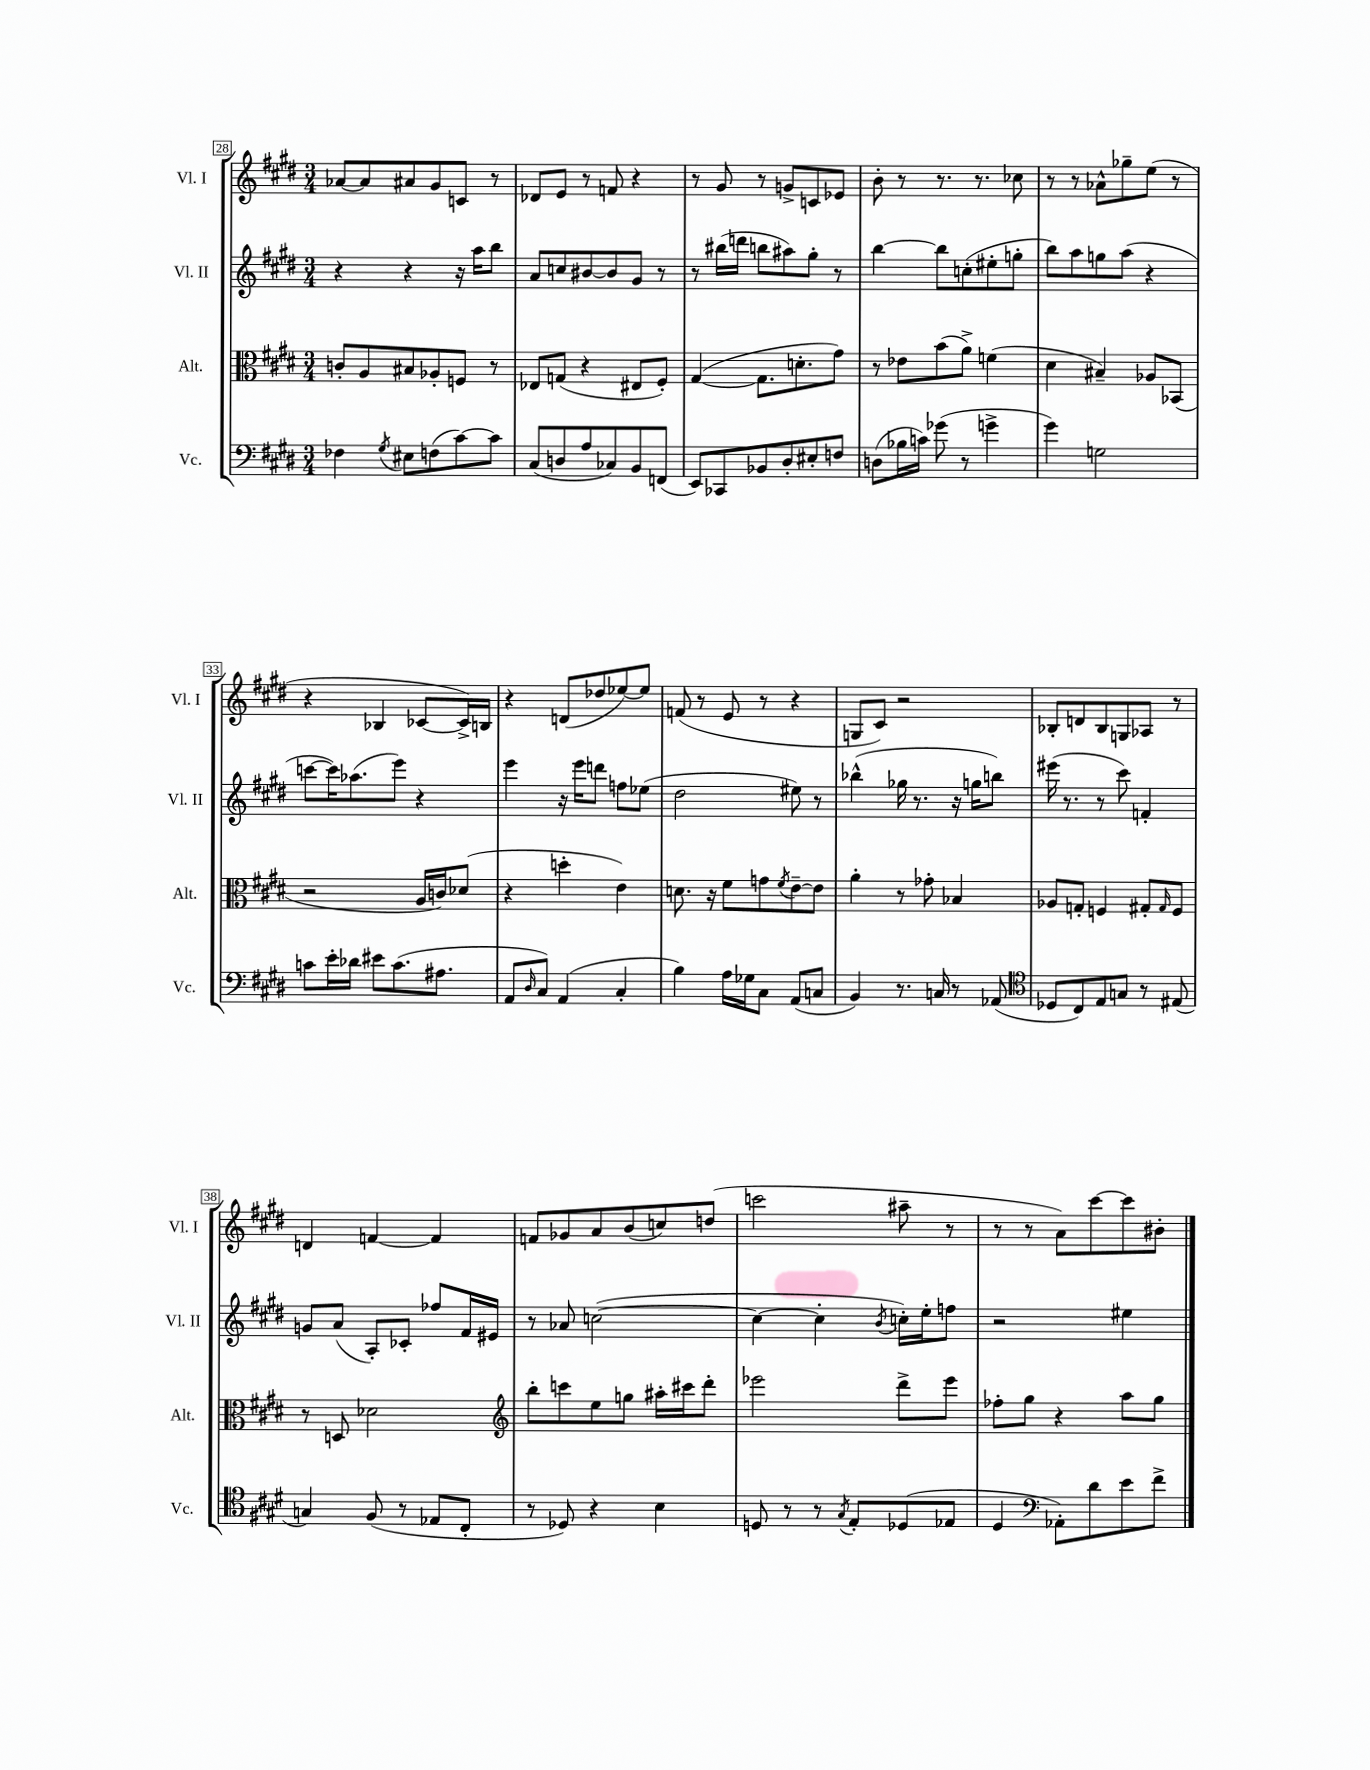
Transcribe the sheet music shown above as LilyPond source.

<<
\new StaffGroup <<
\new Staff = "s0" \with { instrumentName = "Vl. I" shortInstrumentName = "Vl. I" } {
    \clef treble \key e \major \numericTimeSignature \time 3/4
    aes'8~ aes'8 ais'8 gis'8 c'8 r8 |
    des'8 e'8 r8 f'8 r4 |
    r8 gis'8 r8 g'8-> c'8 ees'8 |
    b'8-. r8 r8. r8. ces''8 |
    r8 r8 aes'8-^ ges''8-- e''8( r8 |
    r4 bes4 ces'8~ ces'16->) b16 |
    r4 d'8( des''8 ees''8~) ees''8 |
    f'8( r8 e'8 r8 r4 |
    g8 cis'8) r2 |
    bes8-. d'8 bes8 g8 aes8 r8 |
    d'4 f'4~ f'4 |
    f'8 ges'8 a'8 b'8( c''8) d''8( |
    c'''2 ais''8-- r8 |
    r8 r8 a'8) cis'''8~ cis'''8 bis'8-. \bar "|." |
}
\new Staff = "s1" \with { instrumentName = "Vl. II" shortInstrumentName = "Vl. II" } {
    \clef treble \key e \major \numericTimeSignature \time 3/4
    r4 r4 r16 a''16 b''8 |
    a'8 c''8 bis'8~ bis'8 gis'8 r8 |
    r8 bis''16( d'''16 b''8 ais''8) gis''8-. r8 |
    b''4~ b''8 c''8-.( eis''8-. g''8-. |
    b''8) a''8 g''8 a''8( r4 |
    c'''8~ c'''16) aes''8.( e'''8) r4 |
    e'''4 r16 e'''16 d'''8 f''8 ees''8( |
    dis''2 eis''8) r8 |
    bes''4-^( ges''16 r8. r16 g''16 b''8) |
    eis'''16( r8. r8 cis'''8) f'4-. |
    g'8 a'8( a8-.) ces'8-. fes''8 fis'16 eis'16 |
    r8 aes'8 c''2~( |
    c''4~ c''4-. \acciaccatura { b'8 } c''16-.) e''16-. f''8 |
    r2 eis''4 \bar "|." |
}
\new Staff = "s2" \with { instrumentName = "Alt." shortInstrumentName = "Alt." } {
    \clef alto \key e \major \numericTimeSignature \time 3/4
    c'8-. a8 bis8 aes8-. f8 r8 |
    ees8 g8( r4 eis8 fis8-.) |
    gis4~( gis8. d'8.-. gis'8) |
    r8 ees'8 b'8( a'8->) f'4( |
    dis'4 bis4--) aes8 bes,8( |
    r2 a16 c'16) des'8( |
    r4 d''4-. e'4) |
    d'8. r16 fis'8 g'8 \acciaccatura { fis'8 } e'8~-- e'8 |
    a'4-. r8 ges'8-. bes4 |
    aes8 g8-. f4 gis8-. \grace { gis16 } f8 |
    r8 d8 des'2 |
    \clef treble b''8-. c'''8 e''8 g''8 ais''16-. cis'''16 dis'''8-. |
    ees'''2 dis'''8-> ees'''8 |
    fes''8-. gis''8 r4 a''8 gis''8 \bar "|." |
}
\new Staff = "s3" \with { instrumentName = "Vc." shortInstrumentName = "Vc." } {
    \clef bass \key e \major \numericTimeSignature \time 3/4
    fes4 \acciaccatura { gis8 } eis8 f8( cis'8~) cis'8 |
    cis8( d8 a8 ces8) b,8 f,8( |
    e,8) ces,8 bes,8 dis8-. eis8-. f8 |
    d8( bes16 c'16) ges'8( r8 g'4-> |
    gis'4) g2 |
    c'8 e'16-. des'16 eis'8 c'8.( ais8. |
    a,8 \grace { dis16 } cis8) a,4( cis4-. |
    b4) a16 ges16 cis8 a,8( c8 |
    b,4) r8. c16 r8 aes,8( |
    \clef tenor des8 cis8) e8 g8 r8 eis8( |
    g4) fis8( r8 ees8 cis8-. |
    r8 des8) r4 b4 |
    d8 r8 r8 \acciaccatura { gis8 } e8-. des8( ees8 |
    dis4 \clef bass aes,8-.) dis'8 e'8 fis'8-> \bar "|." |
}
>>
>>
\layout { \context { \Score currentBarNumber = #28 \override BarNumber.stencil = #(make-stencil-boxer 0.1 0.3 ly:text-interface::print) } }
